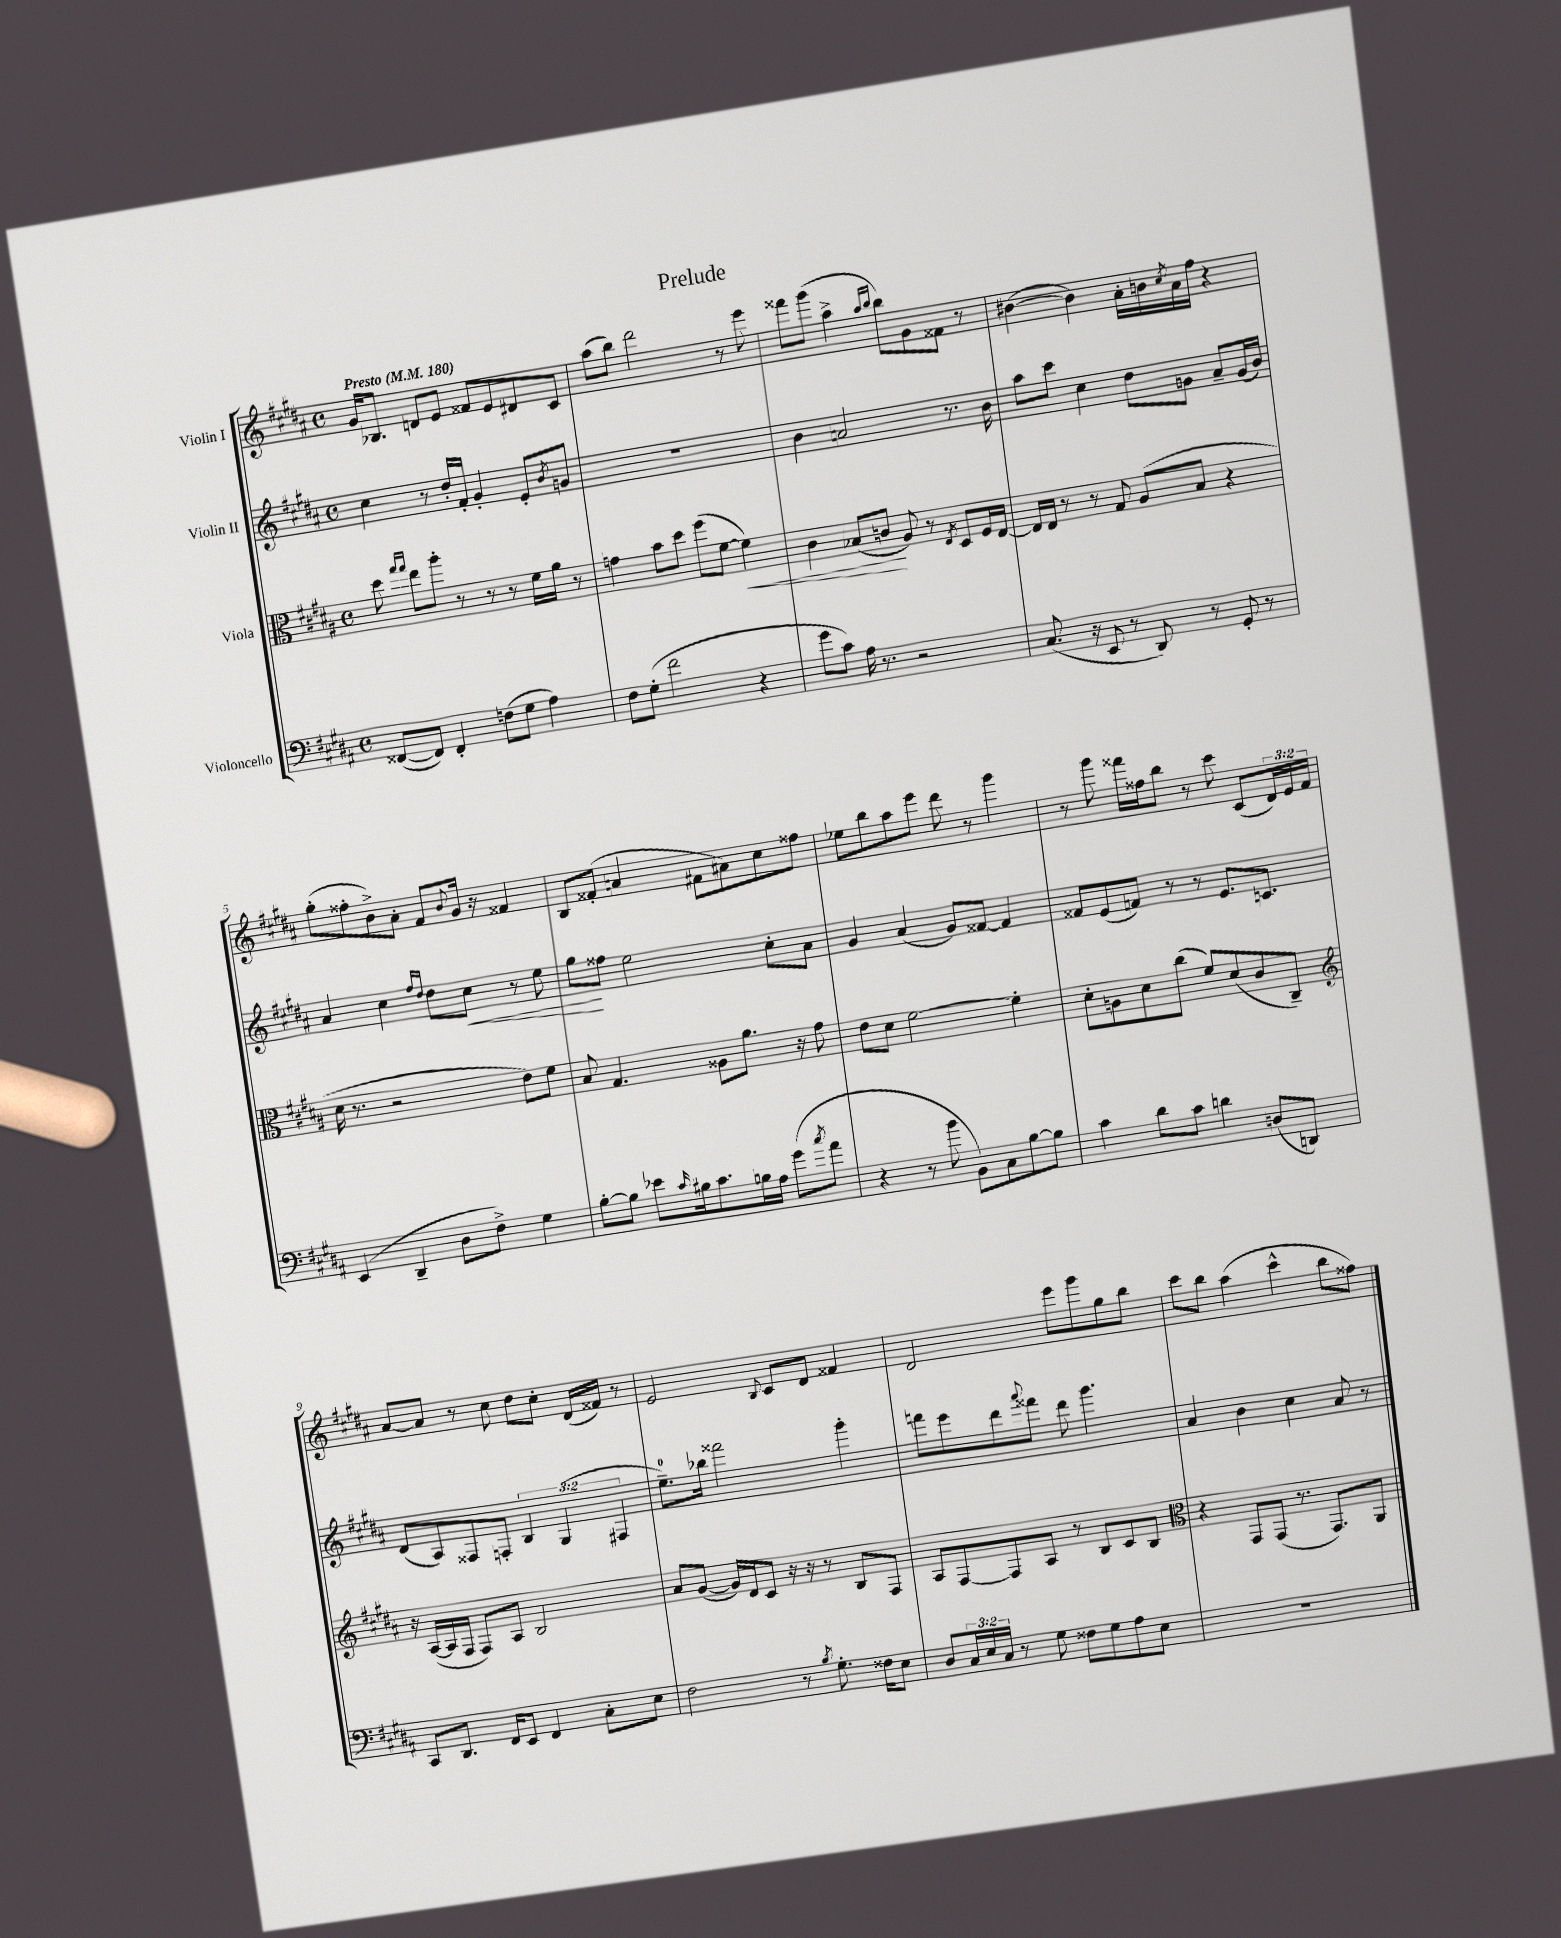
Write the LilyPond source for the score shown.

\header { title = "Prelude" }
<<
\new StaffGroup <<
\new Staff = "s0" \with { instrumentName = "Violin I" } {
    \clef treble \key b \major \defaultTimeSignature \time 4/4 \override Staff.TupletNumber.text = #tuplet-number::calc-fraction-text \tempo "Presto" 4 = 180
    gis'16 bes8. d'8 e'8 fisis'8 e'8 dis'8 cis'8 |
    ais''8( b''8) dis'''2 r8 e'''8 |
    fisis'''8 gis'''8( ais''4-> \grace { ais''16 b''16 } b''8) gis'8 fisis'8 r8 |
    bis'4~( bis'4) ais'16-. b'16 \acciaccatura { cis''8 } ais'16 fis''16 r4 |
    gis''8-.( fisis''8-. b'8->) ais'8-. fis'8 \appoggiatura { b'8 } gis'16 r16 fisis'4 |
    b8 fisis'8-.( a'4 fis'8 ais'8) cis''8 fisis''8 |
    ees''8 b''8 ais''8 e'''8 dis'''8 r8 gis'''4 |
    r8 gis'''8 fisis'''16 fisis''16 b''8 r8 cis'''8 cis'8( \tuplet 3/2 { dis'16) e'16 fis'16 } |
    ais'8~ ais'8 r8 cis''8 dis''8 cis''8-. dis'16( fisis'16) r8 |
    e'2 \appoggiatura { b8 } cis'8 dis'8 fisis'4 |
    dis'2 e'''8 gis'''8 gis''8 b''8 |
    cis'''8 b''8 ais''4( cis'''4-^ b''8 fisis''8) \bar "|." |
}
\new Staff = "s1" \with { instrumentName = "Violin II" } {
    \clef treble \key b \major \defaultTimeSignature \time 4/4 \override Staff.TupletNumber.text = #tuplet-number::calc-fraction-text
    cis''4 r8 dis''16-. fis'16-. gis'4-. e'8-. \acciaccatura { b'8 } g'8 |
    R1 |
    b'4 a'2 r8. b'16 |
    ais''8 cis'''8 cis''4 dis''8 g'8 ais'8-- g'16( b'16) |
    ais'4 cis''4 \grace { fis''16 dis''16 } dis''8 cis''8\< r8 e''8 |
    gis''8\! fisis''8 e''2 cis''8-. ais'8 |
    gis'4 ais'4( gis'8) fisis'8~ fisis'4 |
    fisis'8 e'8( f'8) r8 r8 e'8. c'8. |
    dis'8( ais8) fisis8 f8-. \tuplet 3/2 { b4 gis4( fis4 } |
    e''8.-0--) bes''16 fisis'''2 gis'''4-. |
    f'''8 e'''8 dis'''8 \appoggiatura { ais'''8 } fisis'''8 dis'''8 gis'''4. |
    ais'4 b'4 cis''4 ais'8 r8 \bar "|." |
}
\new Staff = "s2" \with { instrumentName = "Viola" } {
    \clef alto \key b \major \defaultTimeSignature \time 4/4
    dis''8 \grace { gis''16 gis''16 } e''8 ais''8-. r8 r8 r8 fis'16 ais'16 r8 |
    g'4 b'8 dis''8 fis''8( fis'8~ fis'4\<) |
    cis'4 bes8( c'8\! ais8) r8 \acciaccatura { e8 } dis8 fis16 e16~ |
    e16 e16 r8 r8 gis8 ais8( b8 r4 |
    dis'16 r8. r2 e'8) fis'8 |
    b8 gis4. aisis8 ais'8. r16 gis'8 |
    e'8 dis'8 fis'2~ fis'4-. |
    dis'8-. a8 dis'8 cis''8( fis'8) dis'8( cis'8 cis8--) |
    \clef treble r16 ais16~( ais16 fis16 fis8) ais8 b2 |
    ais'8 gis'8~( gis'16) dis'16 cis'8 r16 r16 r8 b8 fis8 |
    ais8 fis8~ fis8 ais8 r8 b8 cis'8 b8 |
    \clef alto r4 gis,8 gis,8( r8. gis,8.) ais,8 \bar "|." |
}
\new Staff = "s3" \with { instrumentName = "Violoncello" } {
    \clef bass \key b \major \defaultTimeSignature \time 4/4 \override Staff.TupletNumber.text = #tuplet-number::calc-fraction-text
    fisis,8~( fisis,8) fisis,4-. f8( gis8 ais4) |
    fis8 gis8-.( fis'2 r4 |
    gis'8 cis'8) ais16 r8. r2 |
    cis8.( r16 e,8 r8 dis,8) r8 gis,8-. r8 |
    e,4( dis,4-- dis8 fis8->) gis4 |
    b8~-. b8 ees'8 \grace { cis'16 } bis16 cis'8. b16 ais16 gis'8( \acciaccatura { cis''8 } ais'8 |
    r4 r8 b'8 b,8) cis8 b8~ b8 |
    cis'4 dis'8 cis'8 d'4 d8( d,8) |
    cis,8 dis,8. fis,16 e,8 fis,4 cis8-. e8 |
    fis2 r8 \acciaccatura { b8 } gis8.-. fisis16 e8 |
    dis8 \tuplet 3/2 { cis16 e16 cis16 } r8 gis8 fisis8 gis8 ais8 e8 |
    R1 \bar "|." |
}
>>
>>
